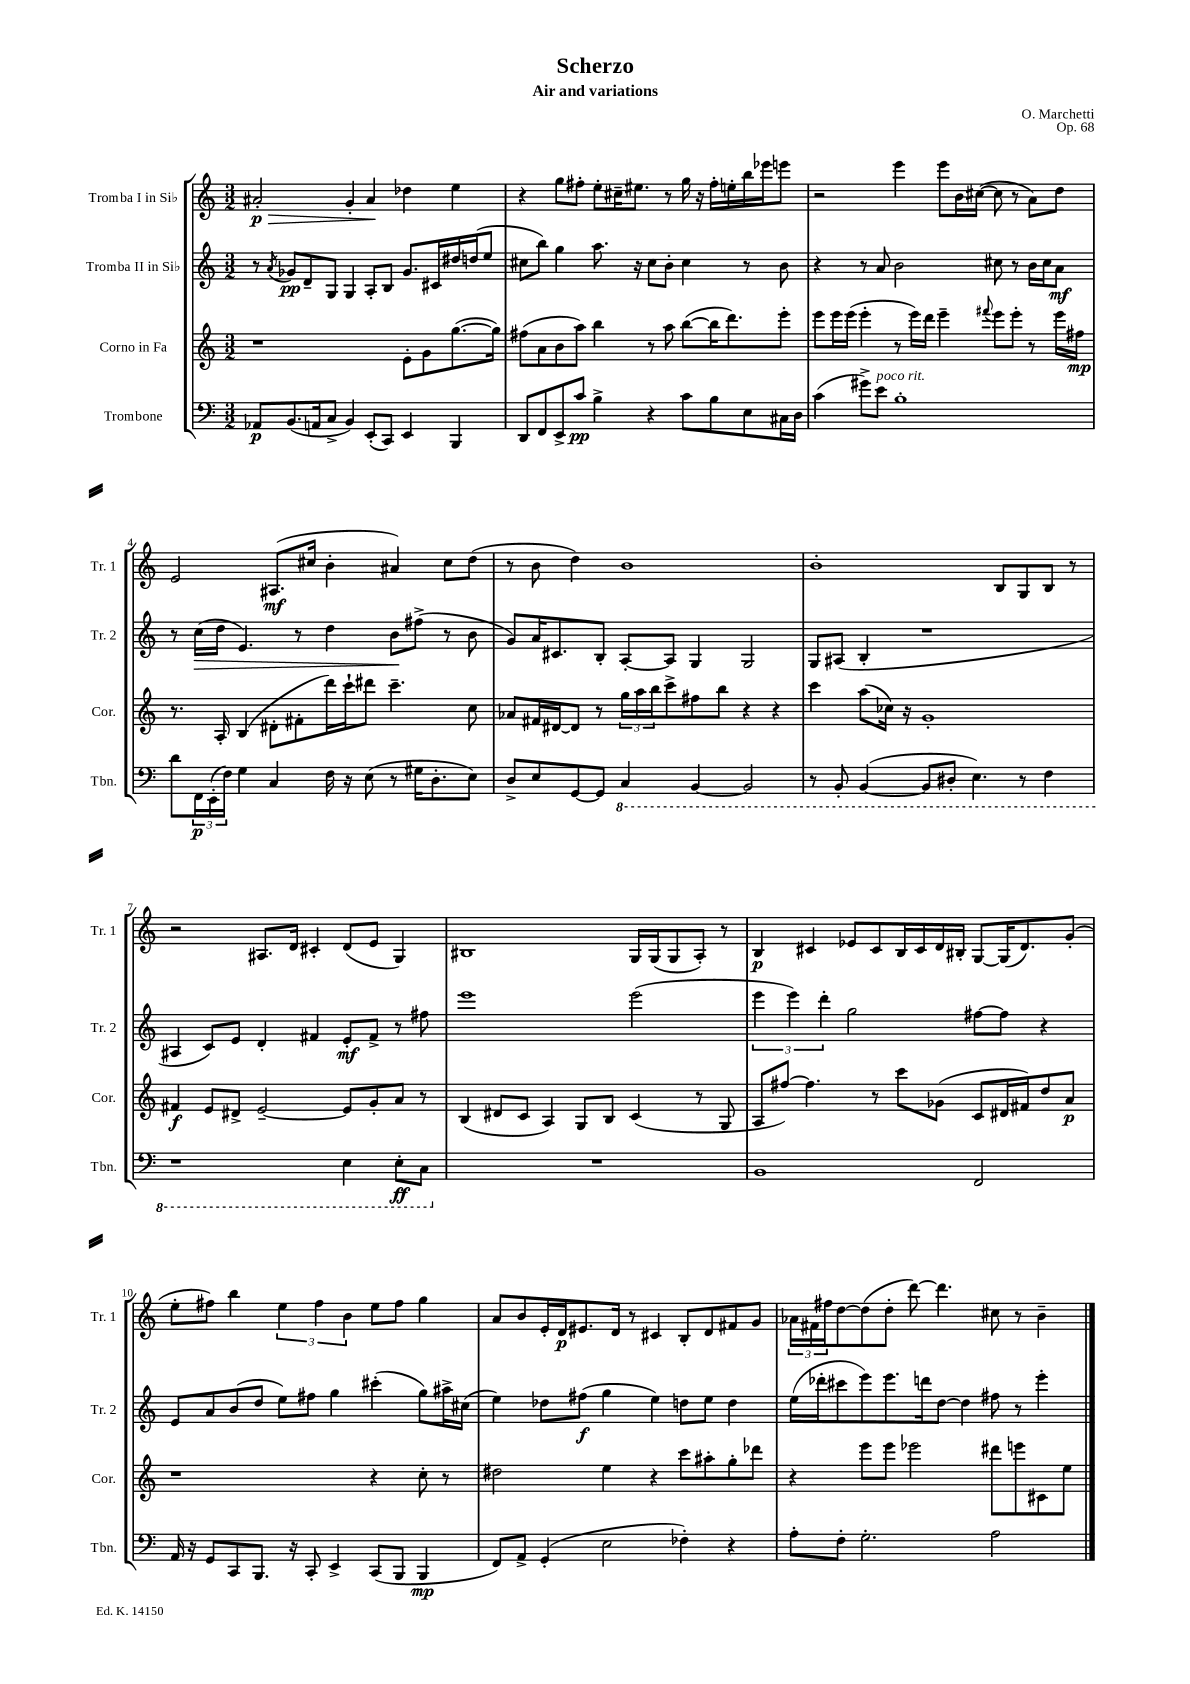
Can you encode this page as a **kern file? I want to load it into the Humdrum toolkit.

**kern	**kern	**kern	**kern
*staff4	*staff3	*staff2	*staff1
*clefF4	*clefG2	*clefG2	*clefG2
*k[]	*k[]	*k[]	*k[]
*M3/2	*M3/2	*M3/2	*M3/2
8AA-	1r	8r	2a#'
.	.	8qa	.
(8.BB	.	8g-	.
.	.	8d~	.
16AA	.	.	.
8C^	.	8G	.
4BB)	.	4G	4g'
(8EE'	.	8A'	4a#
8CC)	.	8B	.
4EE	8e'	8.g-	4dd-
.	8g	.	.
.	.	16c#	.
4BBB	([8.gg	16dd#	4ee
.	.	(16dd	.
.	.	8ee	.
.	16gg])	.	.
=	=	=	=
8DD	(8ff#	8cc#	4r
8FF	8a	8bb)	.
8EE^	8b	4gg	8gg
8c	8aa)	.	8ff#'
4B^	4bb	8.aa	8ee'
.	.	.	16cc#~
.	.	16r	8.ee#
4r	8r	8cc#	.
.	8aa	8b'	8r
8c	([8bb	4cc#	16gg
.	.	.	16r
8B	16bb]	.	16ff#'
.	8.ddd)	.	16ee'
8E	.	8r	16bb
.	.	.	16eee-
16C#	8eee'	8b	8eee
16D	.	.	.
=	=	=	=
(4c	8eee	4r	2r
.	16eee	.	.
.	(16eee	.	.
8g#^)	4eee'	8r	.
8e	.	8a	.
1B'	8r	2b	4eee
.	16eee)	.	.
.	16ddd	.	.
.	4eee~	.	8eee
.	.	.	16b
.	.	.	([16cc#
.	8qqfff#	.	.
.	8eee	8cc#	8cc#]
.	8eee'	8r	8r
.	8r	16b	8a)
.	.	16cc#	.
.	16eee	8a	8dd
.	16ff#	.	.
=	=	=	=
8d	8.r	8r	2e
24FF	.	(16cc	.
(24EE'	.	.	.
.	16A'	16dd	.
24F)	.	.	.
4G	(4B	4.e)	.
4C	8d#'	.	(8.A#
.	8f#'	8r	.
.	.	.	16cc#
16F	16ddd)	4dd	4b'
16r	16ccc`	.	.
(8E	8ddd#	.	.
8r	4.ccc~	8b	4a#)
16G#	.	(8ff#^	.
8.D'	.	.	.
.	.	8r	8cc#
8E)	8cc	8b	(8dd
=	=	=	=
8D^	8a-	8g)	8r
8E	16f#	16a	8b
.	[16d#	8.c#	.
[8GG	8d#]	.	4dd)
8GG]	8r	8B'	.
4CC	24gg	[8A'	1b
.	24aa	.	.
.	24bb	.	.
.	8ccc^	8A]	.
[4BBB	8ff#	4G	.
.	8bb	.	.
2BBB]	4r	2G	.
.	4r	.	.
=	=	=	=
8r	4ccc	8G	1b'
8BBB'	.	(8A#	.
([4BBB	(8aa	4B'	.
.	16cc-)	.	.
.	16r	.	.
8BBB]	1g'	1r	.
8DD#'	.	.	.
4.EE)	.	.	.
.	.	.	8B
8r	.	.	8G
4FF	.	.	8B
.	.	.	8r
=	=	=	=
1r	4f#	4A#	2r
.	8e	8c)	.
.	8d#^	8e	.
.	[2e~	4d'	8.A#
.	.	.	16d
.	.	4f#	4c#'
4EE	8e]	8e'	(8d
.	8g'	8f#^	8e
8EE'	8a	8r	4G)
8CC	8r	8ff#	.
=	=	=	=
1.r	(4B	1eee	1B#
.	8d#	.	.
.	8c	.	.
.	4A)	.	.
.	8G	.	.
.	8B	.	.
.	(4c	(2eee	16G
.	.	.	(16G
.	.	.	8G
.	8r	.	8A')
.	8G	.	8r
=	=	=	=
1BB	8A	6eee	4B
.	[8ff#)	.	.
.	.	6eee)	.
.	4.ff#]	.	4c#
.	.	6ddd'	.
.	.	2gg	8e-
.	8r	.	8c#
.	8ccc	.	16B
.	.	.	16c#
.	(8g-	.	16d
.	.	.	16B#'
2FF	8c	[8ff#	[8G
.	16d#	8ff#]	(16G]
.	16f#)	.	8.d)
.	8dd	4r	.
.	8a	.	(8g'
=	=	=	=
16AA	1r	8e	8ee'
16r	.	.	.
8GG	.	8a	8ff#)
8CC	.	(8b	4bb
8.BBB	.	8dd	.
.	.	8ee)	6ee
16r	.	.	.
8CC'	.	8ff#	.
.	.	.	6ff#
4EE^	.	4gg	.
.	.	.	6b
(8CC	4r	(4ccc#'	8ee
8BBB	.	.	8ff#
4BBB	8cc'	8gg)	4gg
.	8r	16aa#^	.
.	.	(16cc#	.
=	=	=	=
8FF)	2dd#	4ee)	8a
8AA^	.	.	8b
(4GG'	.	8dd-	16e'
.	.	.	16d
.	.	(8ff#	8.e#
2E	4ee	4gg	.
.	.	.	16d
.	.	.	8r
.	4r	4ee)	4c#
4F-')	8ccc	8dd	8B'
.	8aa#'	8ee	8d
4r	8gg'	4dd	8f#
.	8ddd-	.	8g
=	=	=	=
8A'	4r	(16ee	24a-
.	.	.	24f#
.	.	16ddd-'	.
.	.	.	24ff#
8F'	.	8ccc#	[8dd
2.G'	8eee	8eee)	(8dd]
.	8eee	8.eee	8dd'
.	2eee-	.	[8ddd)
.	.	16ddd	.
.	.	[8dd	4.ddd]
.	.	4dd]	.
2A	8ddd#	8ff#	8cc#
.	8eee	8r	8r
.	8c#	4eee'	4b~
.	8ee	.	.
==	==	==	==
*-	*-	*-	*-
